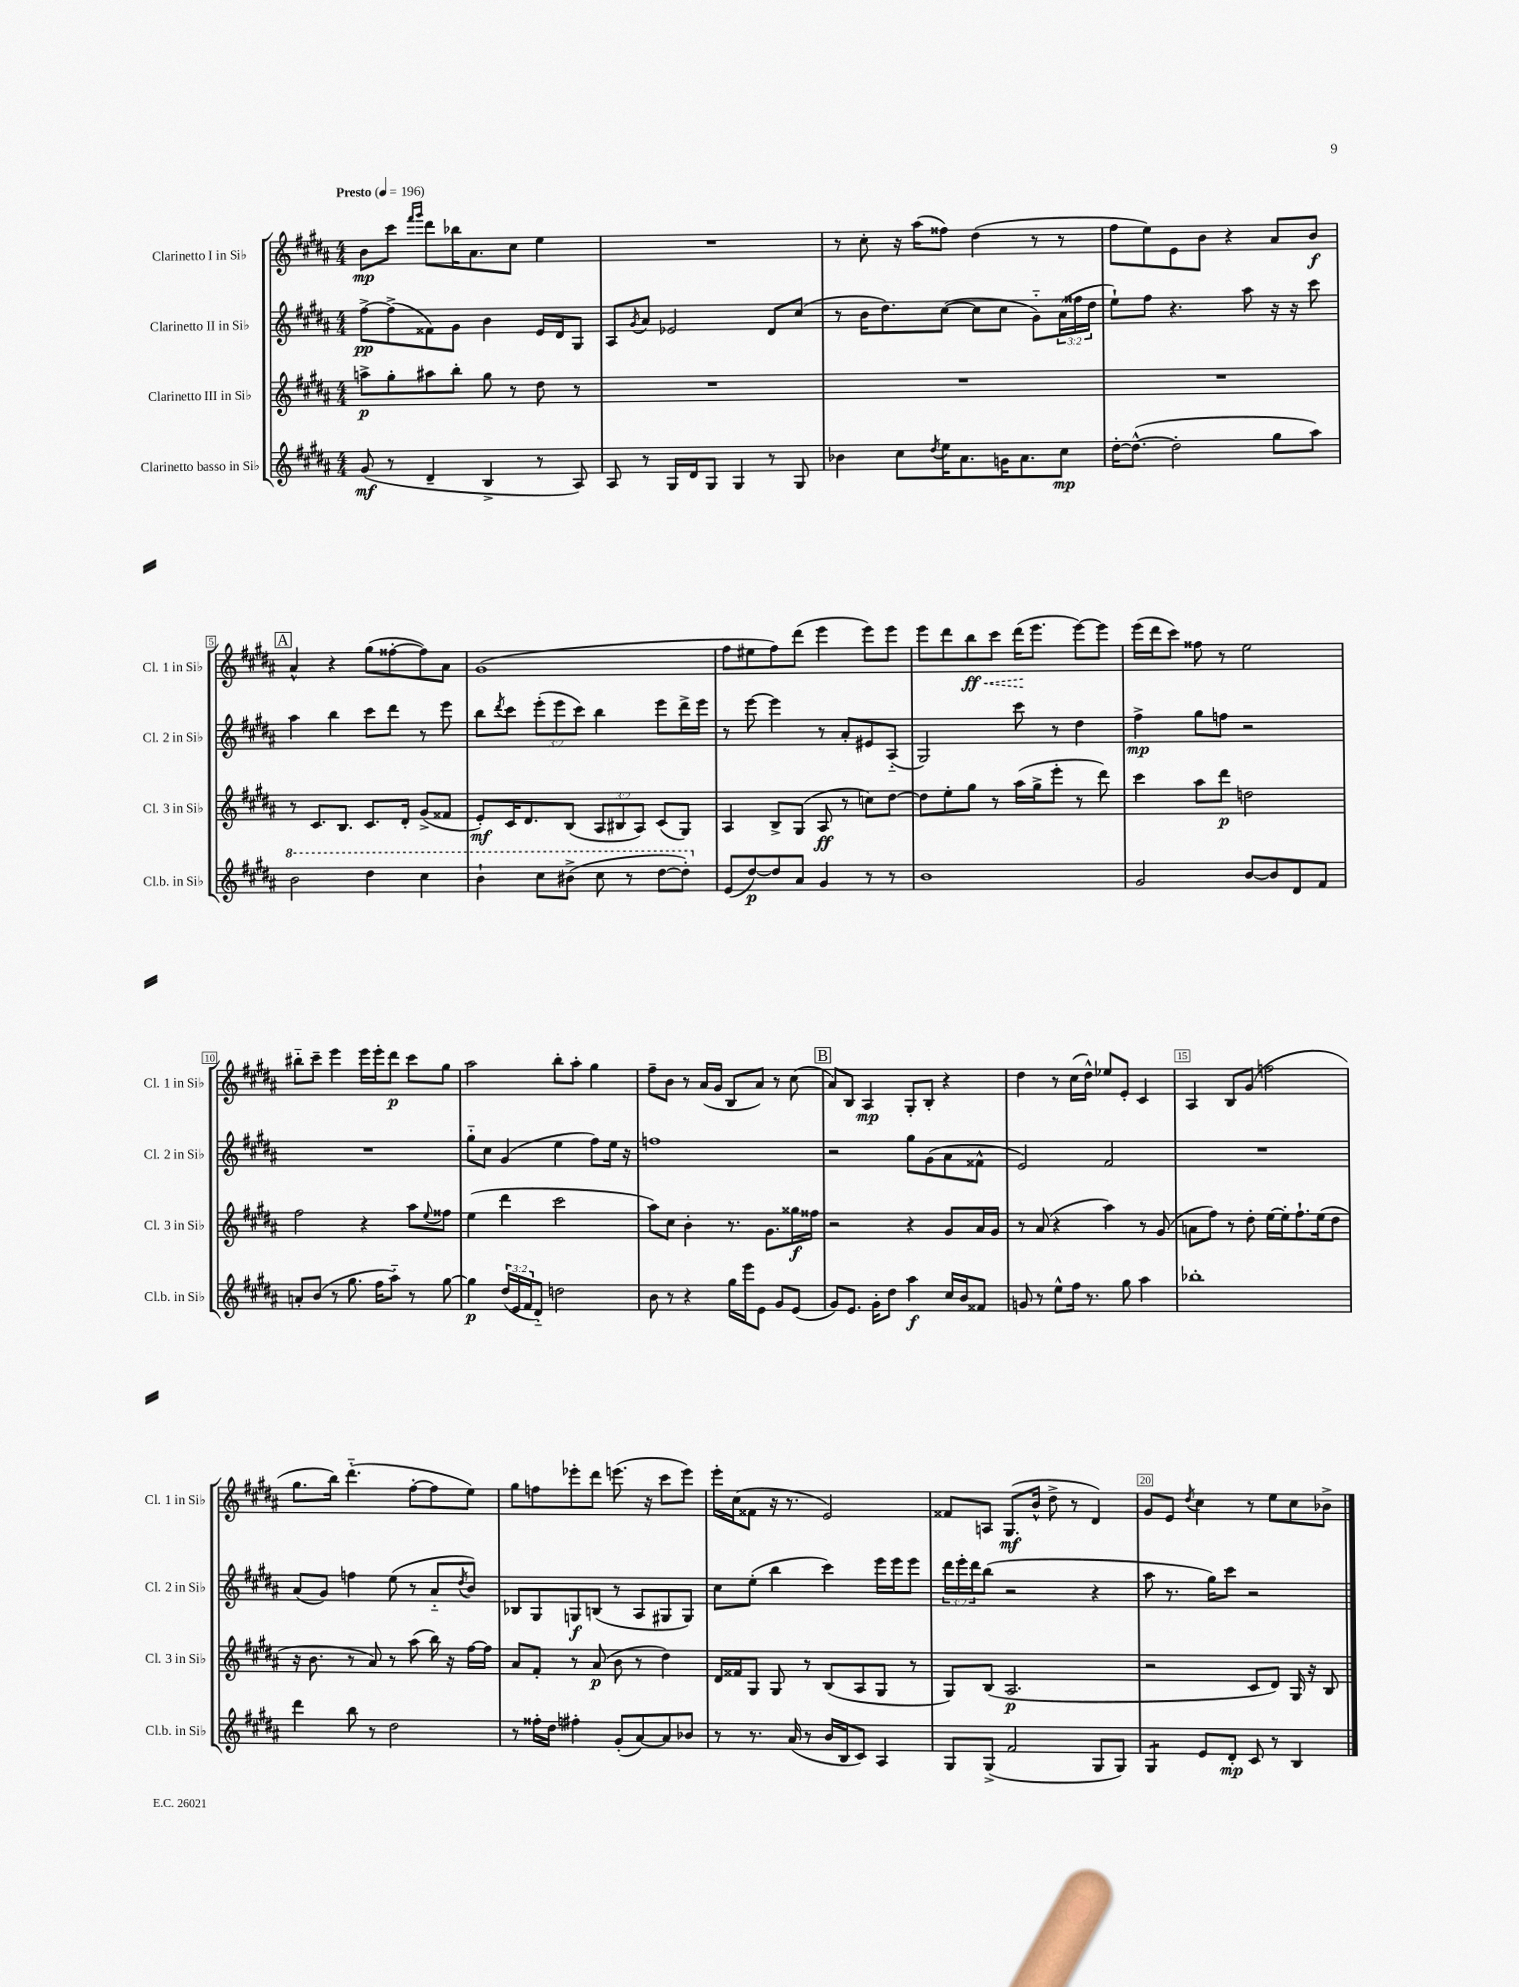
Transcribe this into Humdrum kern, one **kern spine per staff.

**kern	**kern	**kern	**kern
*staff4	*staff3	*staff2	*staff1
*clefG2	*clefG2	*clefG2	*clefG2
*k[f#c#g#d#a#]	*k[f#c#g#d#a#]	*k[f#c#g#d#a#]	*k[f#c#g#d#a#]
*M4/4	*M4/4	*M4/4	*M4/4
*MM196	*MM196	*MM196	*MM196
(8g#	8aa^	[8ff#^	8b
8r	8gg#'	(8ff#^]	8ccc#
.	.	.	16qqfff#
.	.	.	16qqggg#
4d#~	8aa#	8f##)	8ddd#
.	8bb'	8g#	16bb-
.	.	.	8.a#
4B^	8gg#	4b	.
.	8r	.	8cc#
8r	8dd#	16e	4ee
.	.	16d#	.
8A#)	8r	8G#	.
=	=	=	=
8A#	1r	8A#	1r
.	.	8qg#	.
8r	.	8a#	.
16G#	.	2e-	.
16d#	.	.	.
8G#	.	.	.
4G#	.	.	.
8r	.	8d#	.
8G#	.	(8cc#	.
=	=	=	=
4b-	1r	8r	8r
.	.	16b	8cc#'
.	.	8.dd#)	.
8cc#	.	.	16r
.	.	.	(16aa#
8qdd#	.	.	.
16ee	.	([8cc#	8ff##)
8.a#	.	.	.
.	.	8cc#]	(4dd#
16g	.	8cc#	.
8.a#	.	.	.
.	.	8g#'~)	8r
8cc#	.	(24a#	8r
.	.	24ff##	.
.	.	24dd#	.
=	=	=	=
[16dd#'	1r	8ee`)	8ff#
(8.dd#^^_	.	.	.
.	.	8ff#	8ee)
2dd#']	.	4.r	8e
.	.	.	8b
.	.	.	4r
.	.	8aa#	.
8gg#	.	16r	8a#
.	.	16r	.
8aa#)	.	8ccc#	8b
=	=	=	=
2bb	8r	4aa#	4a#^^
.	8.c#	.	.
.	.	4bb	4r
.	8.B	.	.
4ddd#	8.c#	8ccc#	(8gg#
.	.	8ddd#	[8ff##'
.	16d#'	.	.
4ccc#	(8g#^	8r	8ff##])
.	8f##	8eee	8a#
=	=	=	=
4bb`	8e')	8bb	(1g#
.	.	8qddd#	.
.	16c#	8ccc#	.
.	8.d#	.	.
8ccc#	.	(12eee'	.
.	.	12eee	.
(8bb#^	(8B	.	.
.	.	12ccc#)	.
8ccc#	12A#	4bb	.
.	12B#	.	.
8r	.	.	.
.	12A#)	.	.
[8ddd#	(8c#	8eee	.
8ddd#'])	8G#)	16ddd#^	.
.	.	16eee	.
=	=	=	=
(8e	4A#	8r	8ff#
[8dd#)	.	[8eee	8ee#
8dd#]	8B^	4eee]	8ff#)
8a#	(8G#	.	(8ddd#
4g#	8A#	8r	4eee
.	8r	8a#'	.
8r	8cc)	8e#	8eee)
8r	[8dd#	(8A#'~	8eee
=	=	=	=
1b	8dd#]	2G#)	8eee
.	8ee'	.	8ddd#
.	8gg#	.	8bb
.	8r	.	8ccc#
.	(16aa#	8ccc#	(16ddd#
.	16gg#^	.	8.eee
.	8eee'	8r	.
.	8r	4dd#	[8eee)
.	8ddd#)	.	8eee]
=	=	=	=
2g#	4ccc#	4ff#^	(16eee
.	.	.	16ddd#
.	.	.	8ccc#)
.	8aa#	8gg#	8ff##
.	8ddd#	8ff	8r
[8b	2dd	2r	2ee
8b]	.	.	.
8d#	.	.	.
8f#	.	.	.
=	=	=	=
8a'	2ff#	1r	8bb#'~
(8b	.	.	8ccc#~
8r	.	.	4eee
8.gg#	.	.	.
.	4r	.	16eee
16ff#	.	.	16eee'
8aa#'~)	.	.	8ddd#
8r	8aa#	.	8ccc#
.	8qqee	.	.
[8gg#	8ff##	.	8gg#
=	=	=	=
4gg#]	(4ee	8gg#'~	2aa#
.	.	8cc#	.
(24dd#	4ddd#	(4g#	.
24e	.	.	.
24f#	.	.	.
8d#'~)	.	.	.
2dd	2ccc#	4ee	8bb'
.	.	.	8aa#'
.	.	8ff#)	4gg#
.	.	16ee	.
.	.	16r	.
=	=	=	=
8b	8aa#)	1ff	8ff#~
8r	8cc#	.	8b
4r	4b'	.	8r
.	.	.	(16a#
.	.	.	16g#
16gg#	8.r	.	8B
16eee	.	.	.
8e	.	.	8a#)
.	8.g#	.	.
8g#	.	.	8r
(8e	16gg##	.	(8cc#
.	16ff##	.	.
=	=	=	=
8g#)	2r	2r	8a#)
8.e	.	.	8B
.	.	.	4A#
16g#'	.	.	.
8dd#	.	.	.
4aa#	4r	8gg#	8G#'
.	.	(8g#	8B'
16cc#	8g#	8a#	4r
16b	.	.	.
8f##	16a#	8f##^^	.
.	16g#	.	.
=	=	=	=
8g	8r	2e)	4dd#
8r	(8a#	.	.
8ee^^	4r	.	8r
16ff#	.	.	(16cc#
8.r	.	.	16dd#^^)
.	4aa#)	2f#	8ee-
8gg#	.	.	8e'
4aa#	8r	.	4c#
.	(8g#	.	.
=	=	=	=
1bb-'	8a	1r	4A#
.	8ff#)	.	.
.	8r	.	8B
.	8dd#'	.	(8g#
.	[16ee	.	2ff
.	16ee']	.	.
.	8.ff#`	.	.
.	(16ee	.	.
.	8dd#	.	.
=	=	=	=
4ddd#	16r	(8a#	8.gg#
.	8.b	.	.
.	.	8g#)	.
.	.	.	16bb)
8bb	8r	4ff	(4.ddd#'~
8r	8a#)	.	.
2dd#	8r	(8ee	.
.	(8aa#	8r	[8ff#'
.	16bb)	8a#'~	8ff#]
.	16r	.	.
.	.	8qdd#	.
.	[16ff#	8b)	8ee)
.	16ff#]	.	.
=	=	=	=
8r	8a#	8B-	8gg#
16ff##'	8f#'	8G#	8ff
16dd#	.	.	.
4ff#'	8r	8G	8eee-'
.	(8a#	(8B	8ddd#
(8g#'	8b	8r	(8.eee
[8a#)	8r	8A#	.
.	.	.	16r
8a#]	4dd#)	8G#	8ccc#
8b-	.	8G#)	8eee)
=	=	=	=
8r	16d#	8cc#	16eee'
.	16f##	.	(16cc#
8.r	8G#	(8ee'	8f##
.	8G#	4bb	16r
(16a#	.	.	8.r
8r	8r	.	.
16b	(8B	4ccc#)	2e)
16B	.	.	.
8c#)	8A#	.	.
4A#	8G#	16eee	.
.	.	16eee	.
.	8r	8eee	.
=	=	=	=
8G#	8G#)	24ddd#	8f##
.	.	24eee'	.
.	.	24ddd#	.
(8G#^	(8B	(8bb	8A
2f#	2.A#	2r	(8.G#
.	.	.	16b^^
.	.	.	8dd#^
.	.	.	8r
8G#	.	4r	4d#)
8G#)	.	.	.
=	=	=	=
4G#	2r	8aa#	8g#
.	.	8.r	8e
.	.	.	8qdd#
8e	.	.	4cc#
.	.	16gg#)	.
8d#'	.	8ccc#	.
8c#	8c#	2r	8r
8r	8d#)	.	8ee
4B	16G#	.	8cc#
.	16r	.	.
.	8B	.	8b-^
==	==	==	==
*-	*-	*-	*-
